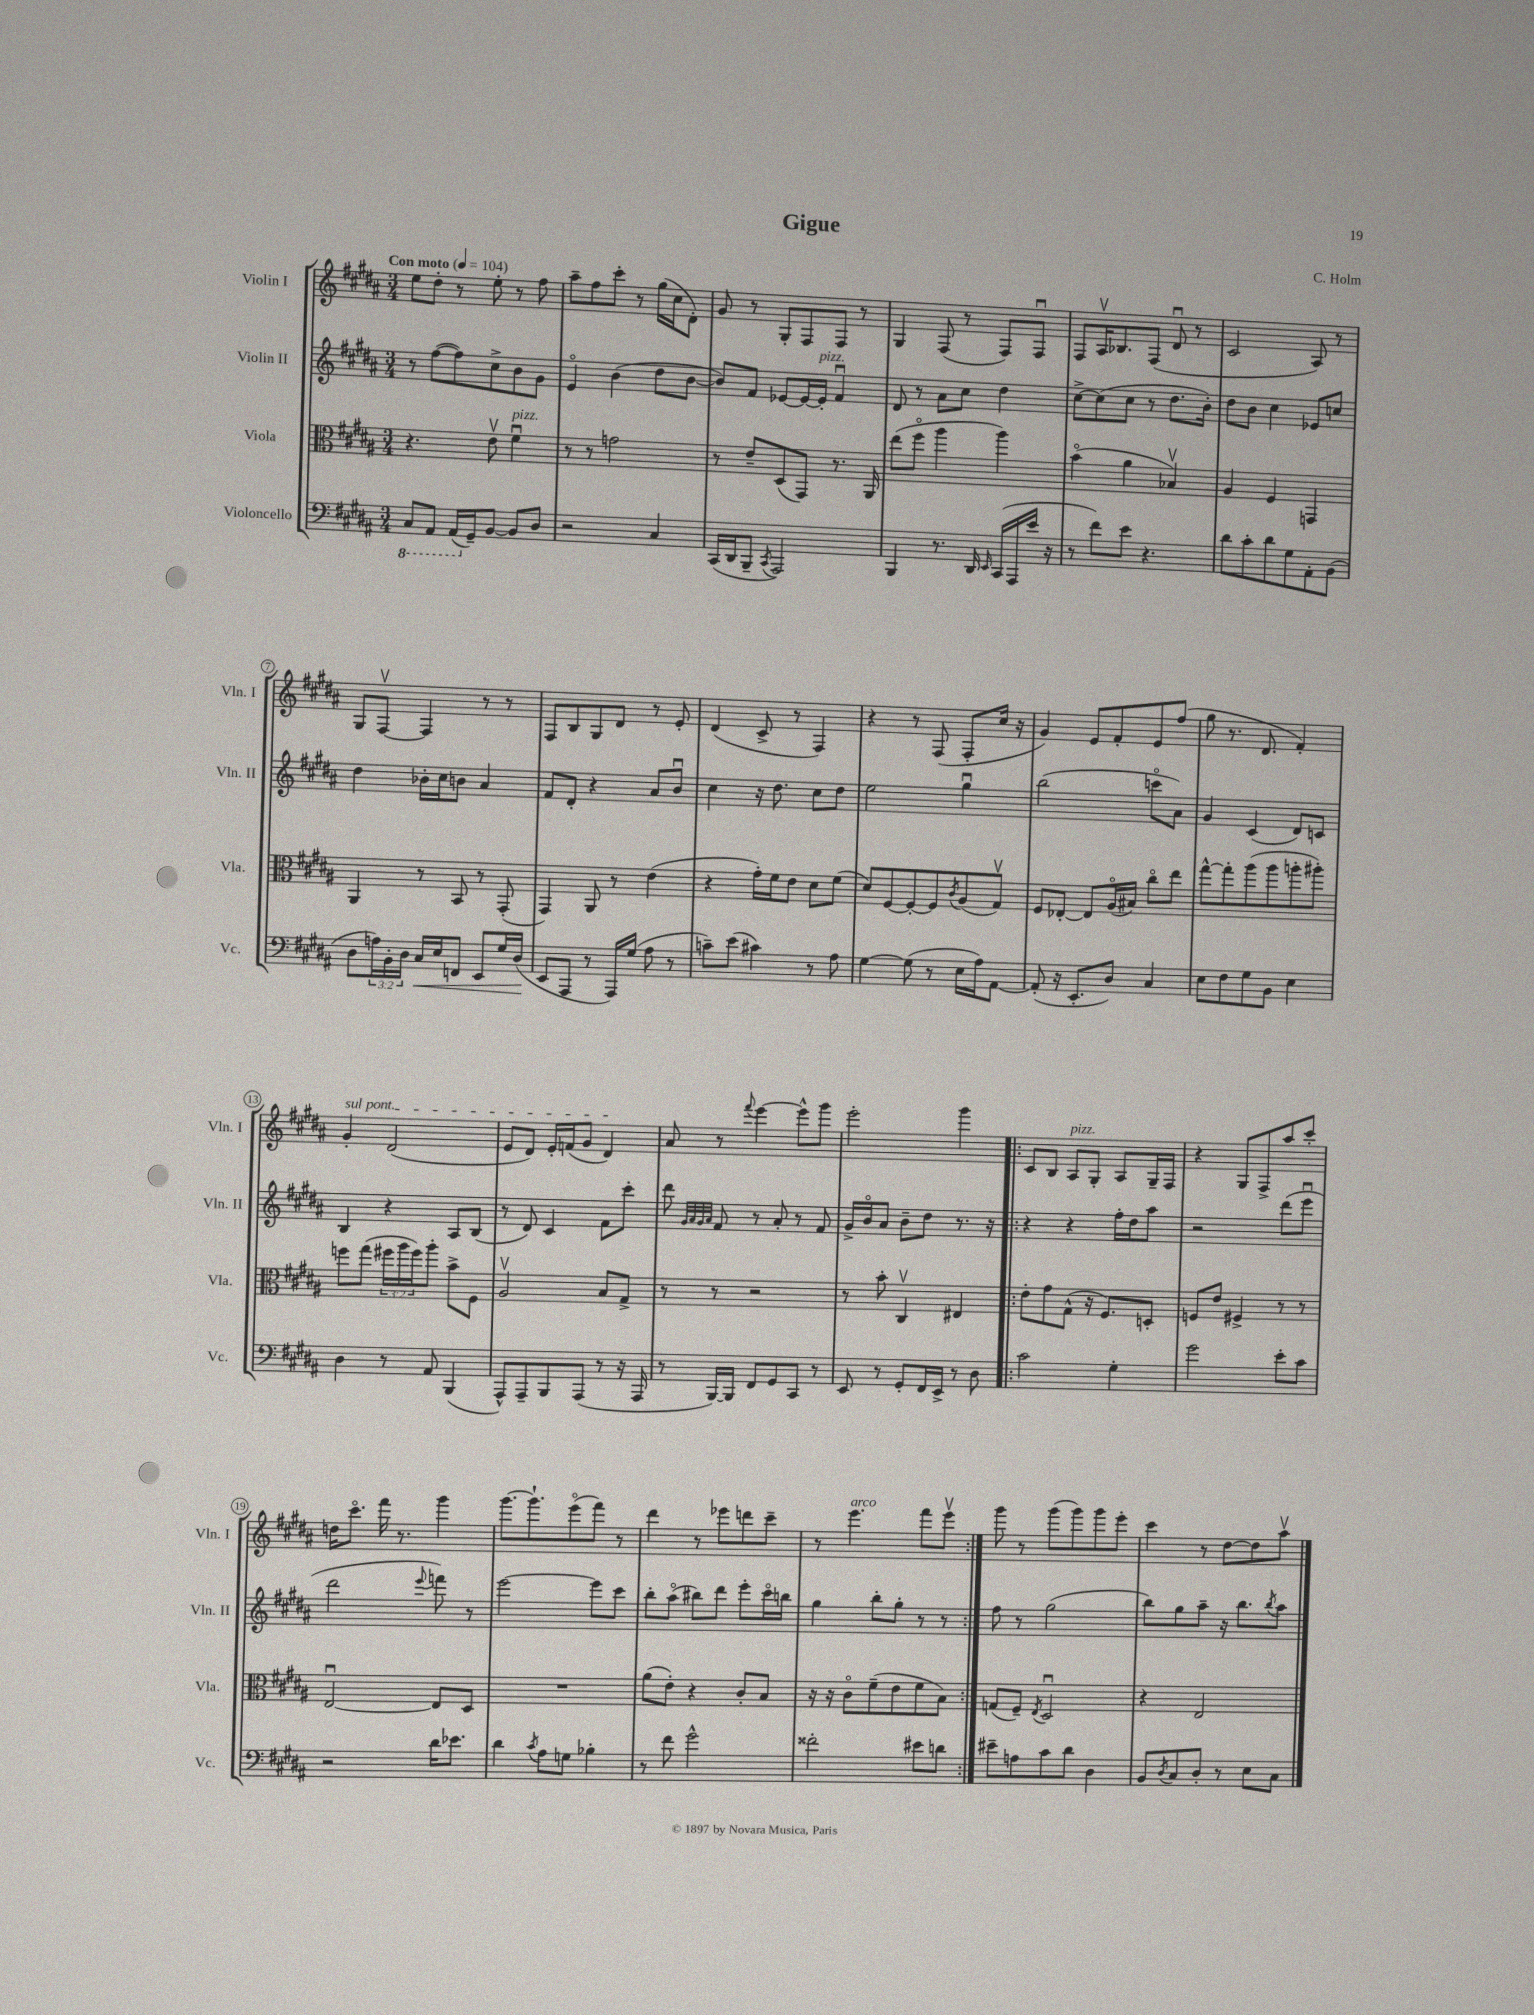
\header { title = "Gigue" composer = "C. Holm" }
<<
\new StaffGroup <<
\new Staff = "s0" \with { instrumentName = "Violin I" shortInstrumentName = "Vln. I" } {
    \clef treble \key b \major \numericTimeSignature \time 3/4 \tempo "Con moto" 4 = 104
    e''8 dis''8-. r8 e''8-. r8 fis''8 |
    ais''8-- fis''8 cis'''8-. r8 gis''16( cis''16 dis'8-.) |
    gis'8 r8 gis8-. fis8 fis8 r8 |
    gis4 fis8( r8 fis8) fis8\downbow |
    fis8 ais16\upbow bes8. fis8( dis'8\downbow r8 |
    cis'2 ais8) r8 |
    gis8 fis8~\upbow fis4 r8 r8 |
    fis8 b8 gis8 dis'8 r8 e'8-. |
    dis'4( cis'8-> r8 fis4) |
    r4 r8 fis8( fis8-. cis''16 r16 |
    gis'4) e'8 fis'8-. e'8 fis''8( |
    gis''8 r8. dis'8. fis'4-.) |
    \once \override TextSpanner.bound-details.left.text = \markup { \italic "sul pont." } gis'4-.\startTextSpan dis'2( |
    e'8 dis'8) e'16-. f'16( gis'8 dis'4\stopTextSpan) |
    ais'8 r8 \appoggiatura { fis'''8 } e'''4~ e'''8-^ gis'''8 |
    e'''2-. gis'''4 |
    \repeat volta 2 { cis'8 b8 ais8^\markup { \italic "pizz." } gis8-. ais8 gis16-- fis16 |
    r4 gis8 fis8-> ais''8 cis'''8-. |
    d''16 cis'''8.\flageolet fis'''16 r8. gis'''4 |
    gis'''8.~ gis'''8.-! e'''8\flageolet( fis'''8) r8 |
    dis'''4 r8 ees'''8 d'''8 cis'''8-- |
    r8 e'''4.^\markup { \italic "arco" } fis'''8 e'''8\upbow | }
    gis'''8 r8 gis'''8( gis'''8) gis'''8 e'''8-. |
    cis'''4 r8 dis''8~ dis''8 ais''8\upbow \bar "|." |
}
\new Staff = "s1" \with { instrumentName = "Violin II" shortInstrumentName = "Vln. II" } {
    \clef treble \key b \major \numericTimeSignature \time 3/4
    r8 fis''8~( fis''8) cis''8-> b'8 gis'8 |
    e'4\flageolet b'4( dis''8 b'8~ |
    b'8) fis'8 ees'8~ ees'16~ ees'16-.^\markup { \italic "pizz." } fis'4\downbow |
    dis'8 r8 ais'8 cis''8 dis''4 |
    cis''8~-> cis''8( cis''8 r8 dis''8. b'16-.) |
    dis''8 b'8 cis''4 ees'8 c''8 |
    dis''4 bes'16-. cis''16 b'8 ais'4 |
    fis'8 dis'8-. r4 ais'8 b'8\downbow |
    cis''4 r16 dis''8. cis''8 dis''8 |
    e''2 gis''4\downbow |
    b''2( c'''8\flageolet ais'8) |
    gis'4 cis'4( dis'8) c'8 |
    b4 r4 ais8 b8( |
    r8 dis'8) cis'4 fis'8 cis'''8-. |
    dis'''8 \grace { gis'32 ais'32 gis'32 ais'32 } fis'8 r8 ais'8-. r8 fis'8 |
    gis'16-> b'16\flageolet ais'8 b'8-- dis''8 r8. r16 |
    \repeat volta 2 { r4 r4 fis''16-. dis''16 ais''8 |
    r2 dis'''8( e'''8\downbow |
    dis'''2 \appoggiatura { e'''8 } f'''8) r8 |
    e'''2~ e'''8 cis'''8 |
    b''8-. ais''8\flageolet( bis''8) dis'''8 e'''8-. cis'''16\flageolet b''16 |
    gis''4 b''8-. gis''8-. r8 r8 | }
    fis''8 r8 gis''2( |
    b''8) gis''8 ais''8-- r16 b''8. \acciaccatura { b''8 } ais''8 \bar "|." |
}
\new Staff = "s2" \with { instrumentName = "Viola" shortInstrumentName = "Vla." } {
    \clef alto \key b \major \numericTimeSignature \time 3/4 \override Staff.TupletNumber.text = #tuplet-number::calc-fraction-text
    r4. e'8\upbow fis'4\downbow^\markup { \italic "pizz." } |
    r8 r8 g'2 |
    r8 e'8-- dis8( gis,8) r8. ais,16 |
    e''8( fis''8\flageolet ais''4 ais''4) |
    b'4\flageolet( ais'4 bes4\upbow) |
    ais4 fis4 g,4 |
    ais,4 r8 b,8 r8 gis,8-.( |
    gis,4) ais,8 r8 e'4( |
    r4 gis'16-.) fis'16 e'8 dis'8 fis'8( |
    dis'8) fis8~ fis8~-. fis8 \acciaccatura { cis'8 } ais8( gis8\upbow) |
    fis8 ees8~-. ees8 ais16\flageolet( bis16) cis''8\flageolet e''8 |
    gis''8~-^ gis''8-. ais''8( ais''8 a''8-. ais''8-.) |
    f''8 gis''8( \tuplet 3/2 { fis''16 ais''16 fis''16) } ais''8-. b'8-> fis8 |
    ais2\upbow b8 gis8-> |
    r8 r8 r2 |
    r8 b'8-. cis4\upbow eis4 |
    \repeat volta 2 { e'8-. gis'8 gis8-^( r16 fis8.) d8-. |
    f8 e'8 fis4-> r8 r8 |
    e2~\downbow e8 dis8 |
    R2. |
    ais'8( e'8-.) r4 cis'8-. b8 |
    r16 r16 cis'8\flageolet fis'8--( e'8 fis'8 b8) | }
    g8( fis8--) \acciaccatura { e8 } dis2\downbow |
    r4 e2 \bar "|." |
}
\new Staff = "s3" \with { instrumentName = "Violoncello" shortInstrumentName = "Vc." } {
    \clef bass \key b \major \numericTimeSignature \time 3/4 \override Staff.TupletNumber.text = #tuplet-number::calc-fraction-text
    \ottava #-1 cis,8 ais,,8 ais,,16( \ottava #0 gis,16--) b,8~ b,8 dis8 |
    r2 cis4 |
    cis,16( dis,16 b,,8-- \acciaccatura { cis,8 } ais,,2) |
    b,,4 r8. dis,16 \grace { e,16 } cis,16( ais,,16 e'16 r16 |
    r8 fis'8) e'8 r4. |
    dis'8 cis'8-. dis'8 gis8 ais,8-. b,8( |
    dis8 \tuplet 3/2 { a16) b,16-. dis16 } cis16\< e16 f,8 e,8 gis16 dis16\!( |
    e,8 ais,,8 r8 ais,,16) gis16( ais8 r8 |
    c'8--) e'8( cis'4) r8 ais8 |
    gis4~ gis8( r8 e16 ais16) ais,8~ |
    ais,8-.( r16 e,8.-. dis8) cis4 |
    e8 fis8 gis8 b,8 e4 |
    dis4 r8 ais,8 b,,4( |
    ais,,8-^) ais,,8-- b,,8 ais,,8( r8 r16 ais,,16 |
    r8 b,,16~) b,,16 fis,8 gis,8 cis,8 r8 |
    e,8 r8 gis,8-. fis,16 e,16-> r8 dis8 |
    \repeat volta 2 { cis'2 gis4-. |
    gis'2 e'8-. cis'8 |
    r2 dis'16 ees'8. |
    dis'4 \acciaccatura { cis'8 } ais8 g8 bes4-. |
    r8 fis'8 gis'2-^ |
    fisis'2-. eis'8 d'8 | }
    eis'8-- a8 cis'8 dis'8 dis4 |
    b,8 \acciaccatura { dis8 } cis8 dis8-. r8 e8 cis8 \bar "|." |
}
>>
>>
\layout { \context { \Score \override BarNumber.stencil = #(make-stencil-circler 0.1 0.3 ly:text-interface::print) } }
